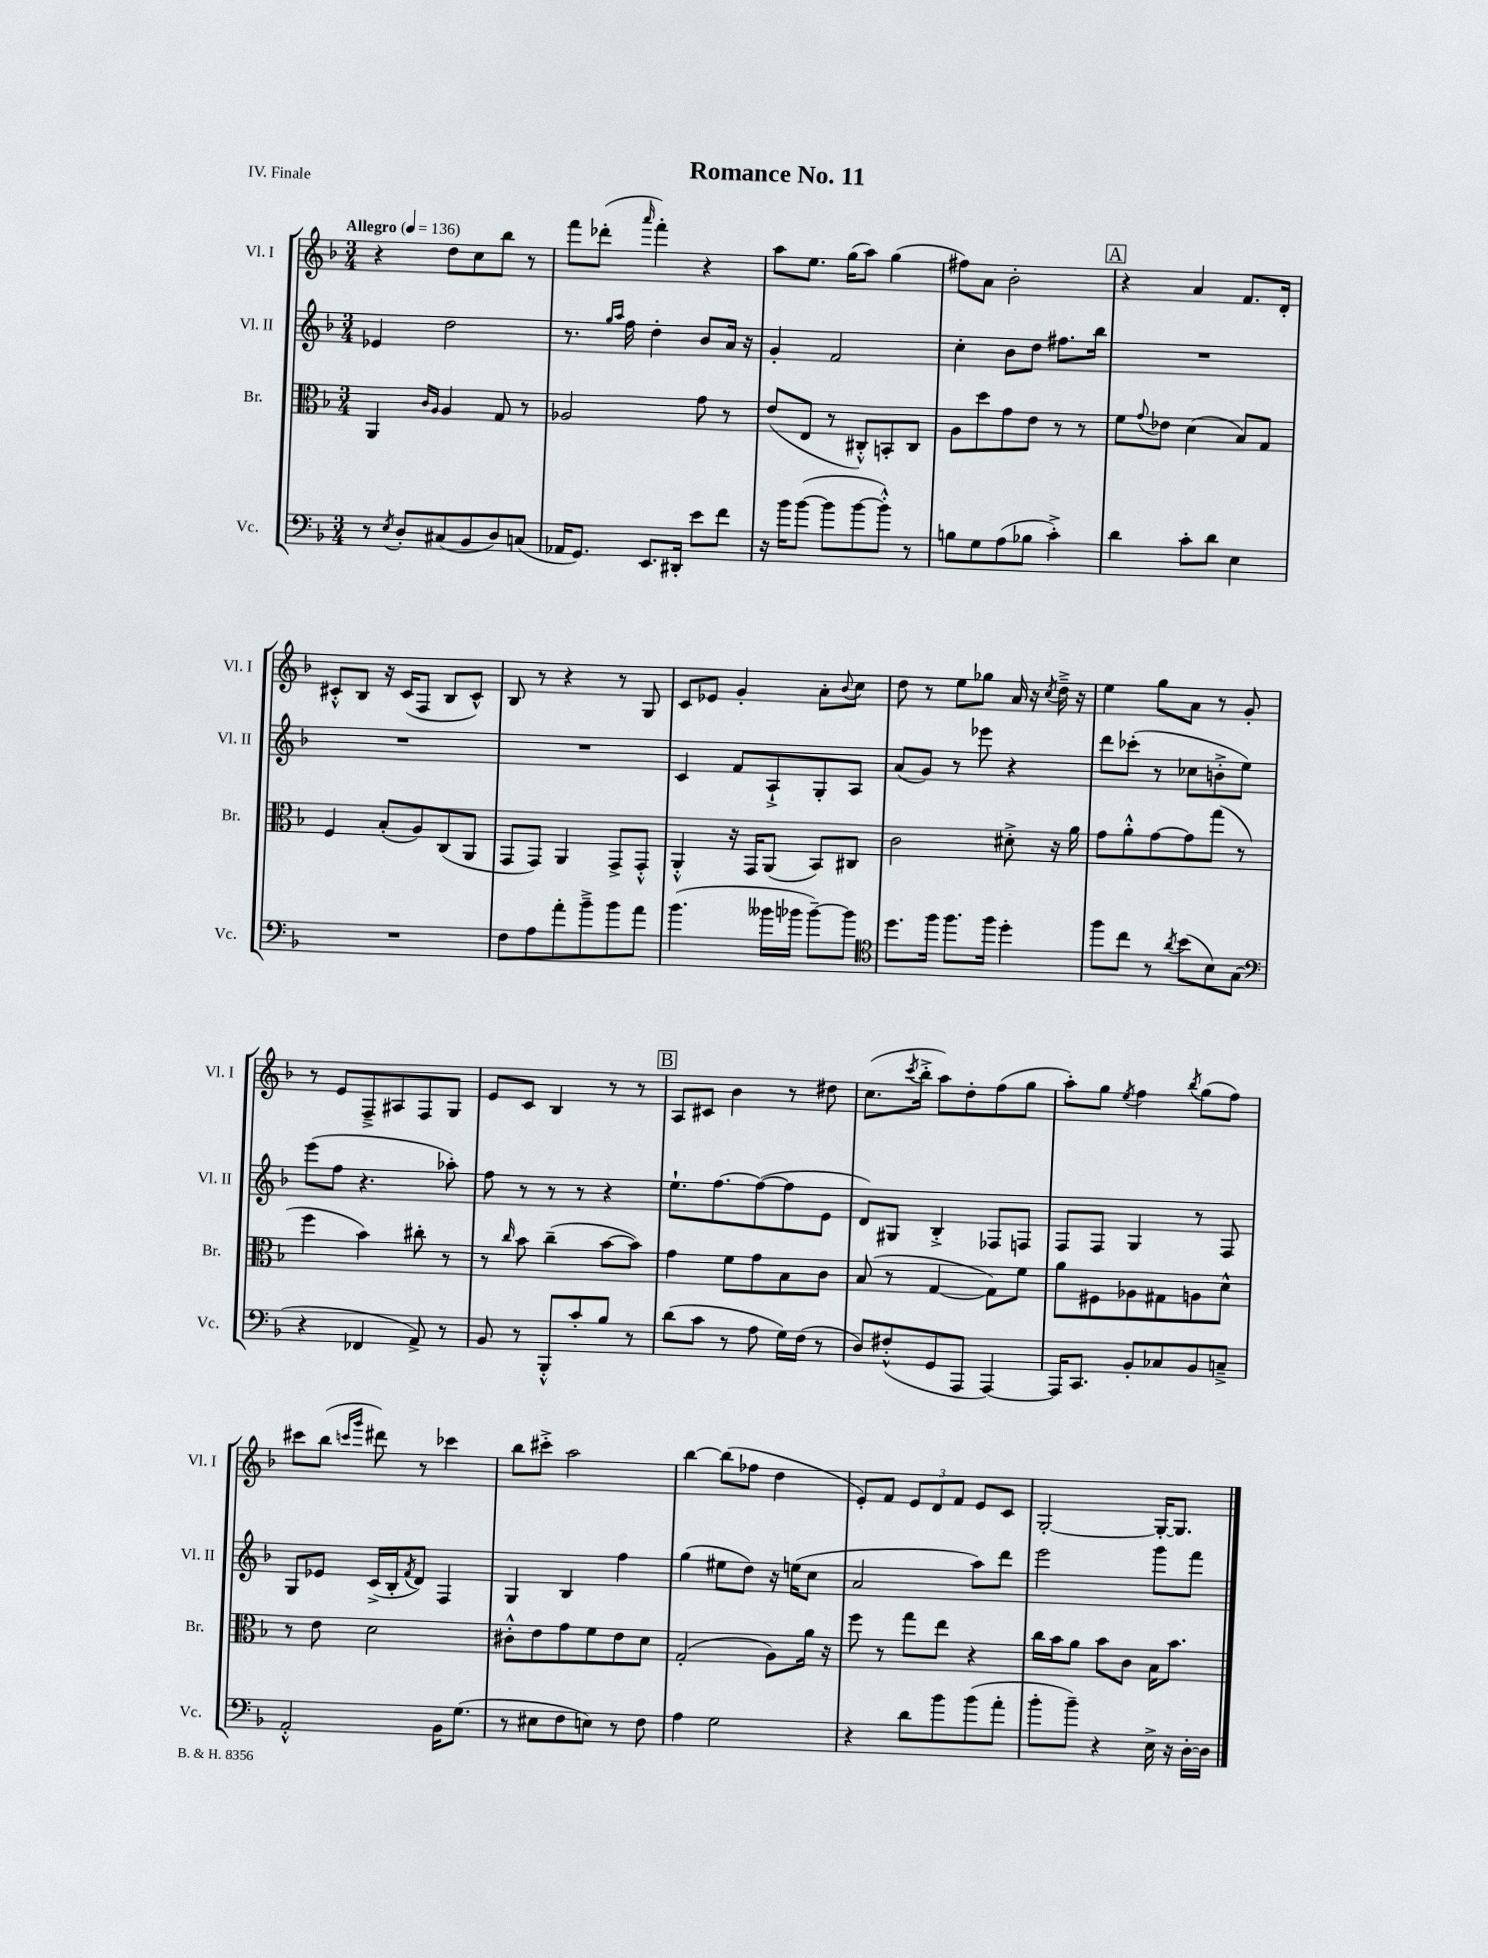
\header { title = "Romance No. 11" piece = "IV. Finale" }
<<
\new StaffGroup <<
\new Staff = "s0" \with { instrumentName = "Vl. I" shortInstrumentName = "Vl. I" } {
    \clef treble \key f \major \numericTimeSignature \time 3/4 \tempo "Allegro" 4 = 136
    r4 d''8 c''8 bes''8 r8 |
    f'''8 des'''8-.( \grace { a'''16 } f'''4-.) r4 |
    a''8 e''8. g''16( a''8) g''4( |
    fis''8) a'8 bes'2-. |
    \mark \markup { \box "A" } r4 a'4 f'8. d'16-. |
    cis'8-.-^ bes8 r16 cis'16( f8 bes8 cis'8-^) |
    bes8 r8 r4 r8 g8 |
    c'8 ees'8 g'4-. a'8-. \appoggiatura { bes'8 } c''8 |
    d''8 r8 e''8 ges''8 a'16 r16 \acciaccatura { c''8 } d''16---> r16 |
    e''4 g''8 a'8 r8 g'8-. |
    r8 e'8 f8---> ais8 f8 g8 |
    e'8 c'8 bes4 r8 r8 |
    \mark \markup { \box "B" } a8 cis'8 bes'4 r8 dis''8 |
    c''8.( \acciaccatura { c'''8 } bes''16-.-> a''8) d''8-. f''8( g''8 |
    a''8-.) g''8 \acciaccatura { e''8 } f''4 \acciaccatura { bes''8 } g''8( f''8) |
    cis'''8 bes''8( \grace { c'''16 g'''16 } dis'''8) r8 ces'''4 |
    bes''8 cis'''8-.-> a''2 |
    bes''4~ bes''8( fes''8 d''4 |
    e'8-.) f'8 \tuplet 3/2 { e'8 d'8 f'8 } e'8 c'8 |
    g2~-. g16~-. g8. \bar "|." |
}
\new Staff = "s1" \with { instrumentName = "Vl. II" shortInstrumentName = "Vl. II" } {
    \clef treble \key f \major \numericTimeSignature \time 3/4
    ees'4 d''2 |
    r8. \grace { g''16 a''16 } f''16 d''4-. bes'8 a'16 r16 |
    g'4-. f'2 |
    c''4-. bes'8 d''8 fis''8. bes''16 |
    \mark \markup { \box "A" } R2. |
    R2. |
    R2. |
    c'4 f'8 a8-!-> g8-. a8 |
    a'8( g'8) r8 ees'''8 r4 |
    d'''8 ces'''8-.( r8 ces''8 b'8-.-> e''8) |
    e'''8( f''8 r4. aes''8-.) |
    f''8 r8 r8 r8 r4 |
    \mark \markup { \box "B" } e''8.-! f''8.~ f''8~( f''8 e'8 |
    d'8) gis8 bes4-.-> fes8 f8 |
    f8 f8 g4 r8 f8 |
    g8 ees'8 c'16->( bes16-. \acciaccatura { f'8 } d'8) f4 |
    g4 bes4 f''4 |
    g''4( eis''8 d''8) r16 e''16( c''8 |
    a'2 a''8) d'''8 |
    e'''2 g'''8 f'''8 \bar "|." |
}
\new Staff = "s2" \with { instrumentName = "Br." shortInstrumentName = "Br." } {
    \clef alto \key f \major \numericTimeSignature \time 3/4
    a,4 \grace { c'16 a16 } a4 g8 r8 |
    aes2 g'8 r8 |
    e'8( e8 r8 cis8-.-^) b,8-. cis8 |
    a8 d''8 g'8 e'8 r8 r8 |
    \mark \markup { \box "A" } f'8 \appoggiatura { g'8 } ees'8 d'4( bes8) g8 |
    f4 bes8-.( a8) c8( a,8 |
    g,8 g,8) a,4 g,8-> g,8-.-^ |
    a,4-.-^ r16 g,16 a,8( bes,8) cis8 |
    c'2 dis'8-.-> r16 a'16 |
    g'8 a'8-.-^ g'8~ g'8 g''8( r8 |
    f''4 bes'4) cis''8-. r8 |
    r8 \grace { c''16 } bes'8 c''4--( bes'8~ bes'8) |
    \mark \markup { \box "B" } g'4 f'8 g'8 bes8 c'8 |
    bes8( r8 g4~ g8) f'8 |
    a'8 fis8 aes8 gis8 a8 d'8-^ |
    r8 e'8 d'2 |
    cis'8-.-^ e'8 g'8 f'8 e'8 d'8 |
    g2-.( a8) a'16 r16 |
    f''8 r8 g''8 e''8 r4 |
    c''16 bes'16 a'8 bes'8 c'8 bes16 bes'8. \bar "|." |
}
\new Staff = "s3" \with { instrumentName = "Vc." shortInstrumentName = "Vc." } {
    \clef bass \key f \major \numericTimeSignature \time 3/4
    r8 \acciaccatura { e8 } d8-. cis8( bes,8 d8) c8( |
    aes,16 g,8.) e,8. dis,16-. e'8 f'8 |
    r16 bes'16 bes'8~( bes'8 bes'8~ bes'8-.-^) r8 |
    b8 g8 a8( bes8 c'4-.->) |
    \mark \markup { \box "A" } d'4 c'8-. d'8 e4 |
    R2. |
    f8 a8 a'8-. bes'8---> bes'8 a'8 |
    bes'4.( beses'16 bes'16 bes'8~--) bes'8 |
    \clef tenor d''8. f''16 f''8. f''16 d''4-. |
    f''8 c''8 r8 \acciaccatura { a'8 } bes'8( bes8) g8( |
    \clef bass r4 fes,4 a,8->) r8 |
    bes,8 r8 bes,,8-.-^ c'8-. bes8 r8 |
    \mark \markup { \box "B" } d'8( c'8 r8 a8 g16) f16( r8 |
    d8) fis8-.-^( g,8 a,,8 a,,4~) |
    a,,16 c,8. bes,8-. ces8 bes,8 c8---> |
    a,2-.-^ bes,16 g8.( |
    r8 eis8 f8 e8) r8 f8 |
    a4 g2 |
    r4 d'8 bes'8 bes'8( a'8-. |
    bes'8-. bes'8--) r4 e16-> r16 d16~-. d16 \bar "|." |
}
>>
>>
\layout { \context { \Score \remove "Bar_number_engraver" } }
